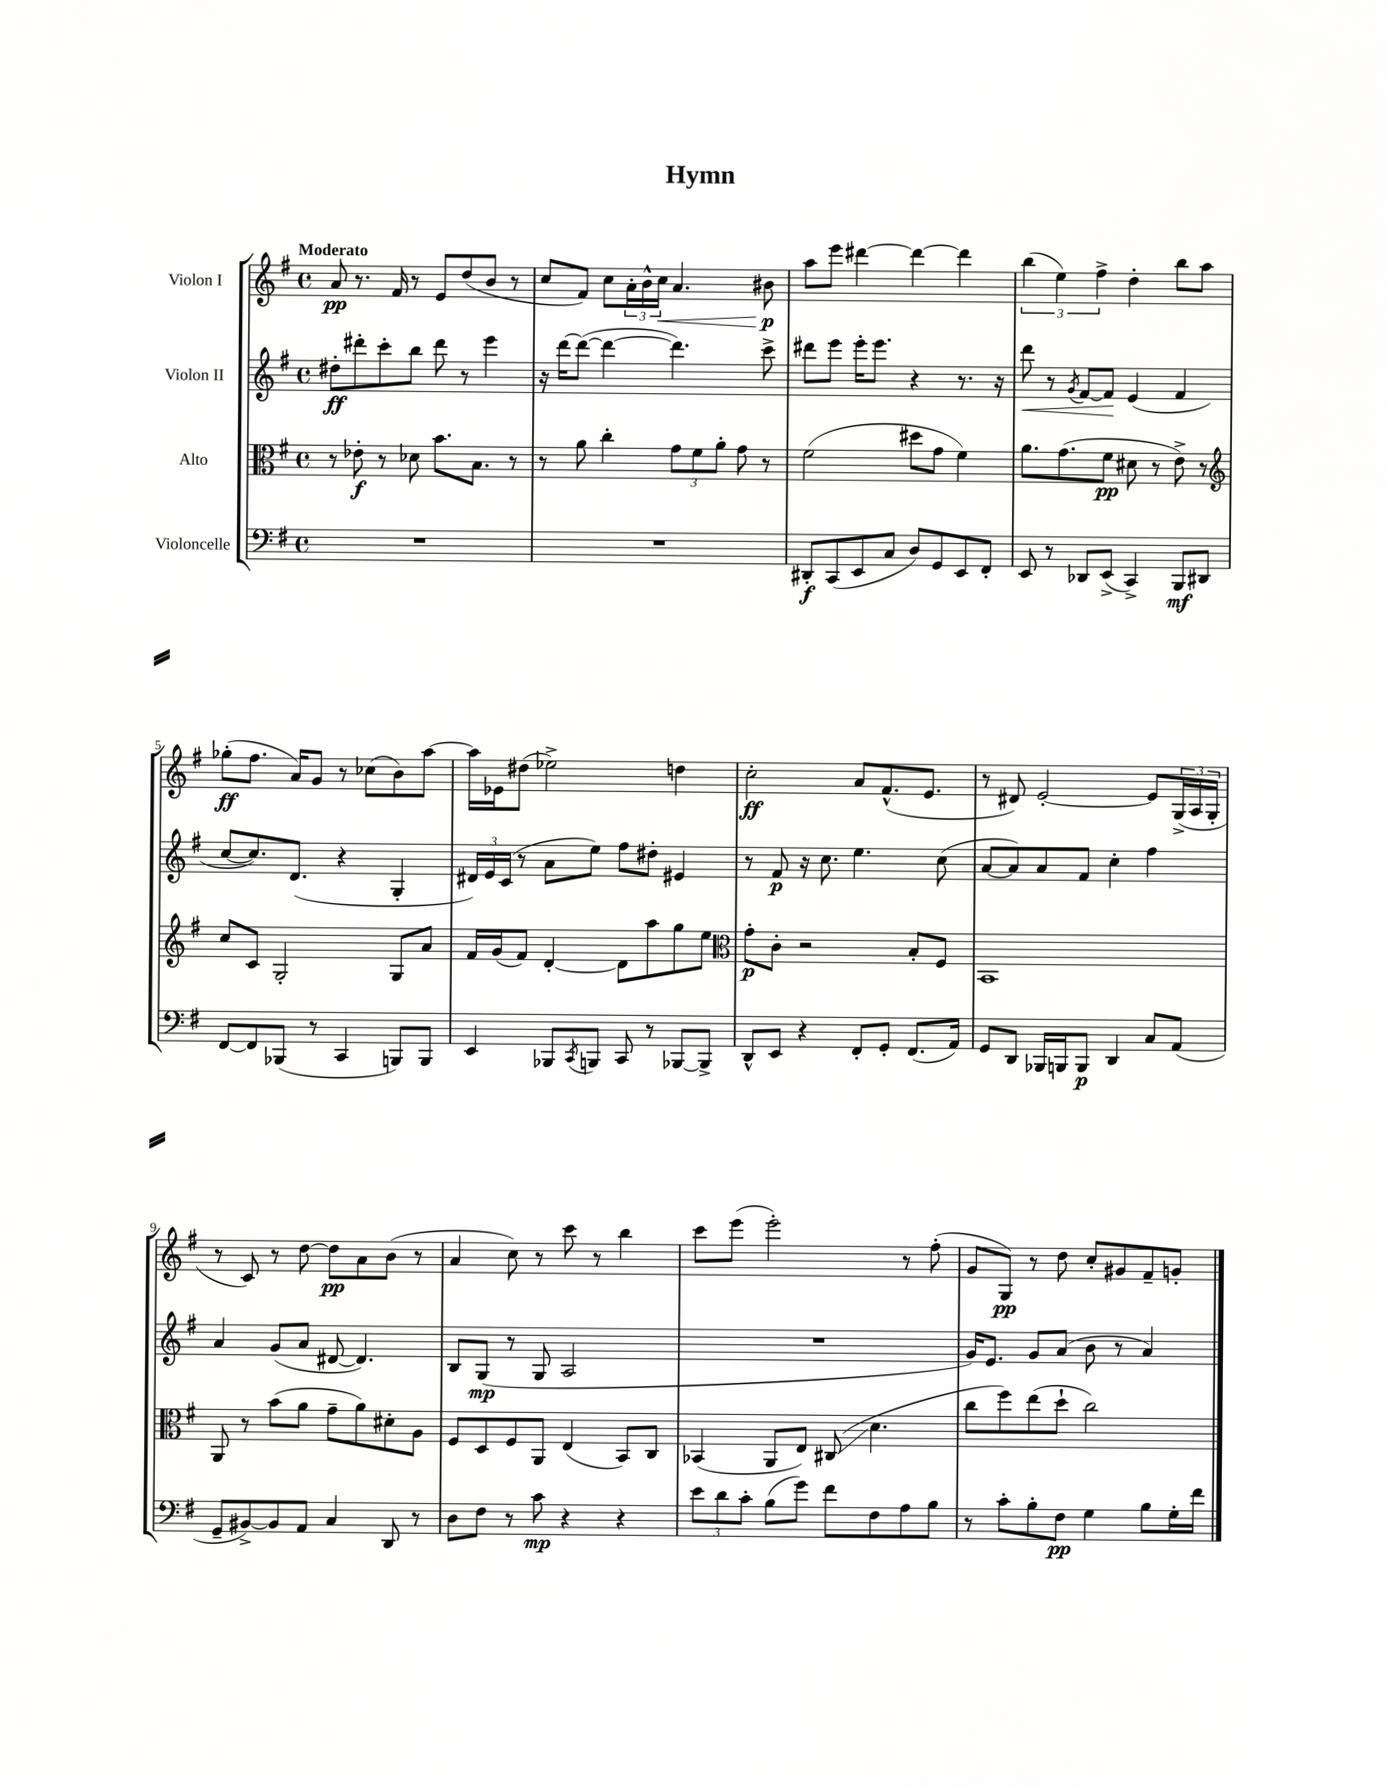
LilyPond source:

\header { title = "Hymn" }
<<
\new StaffGroup <<
\new Staff = "s0" \with { instrumentName = "Violon I" } {
    \clef treble \key g \major \defaultTimeSignature \time 4/4 \tempo "Moderato"
    a'8\pp r8. fis'16 r8 e'8 d''8( b'8 r8 |
    c''8 fis'8) c''8 \tuplet 3/2 { a'16-. b'16-^ c''16\< } a'4. bis'8\p\! |
    a''8 e'''8 dis'''4~ dis'''4~ dis'''4 |
    \tuplet 3/2 { b''4( e''4) fis''4-> } d''4-. b''8 a''8 |
    ges''8-.\ff( fis''8. a'16) g'8 r8 ces''8( b'8) a''8~ |
    a''16 ees'16 dis''8( ees''2->) d''4 |
    c''2-.\ff a'8 fis'8.-^( e'8. |
    r8 dis'8) e'2~-. e'8 \tuplet 3/2 { g16->( a16 g16-. } |
    r8 c'8) r8 d''8~ d''8\pp a'8 b'8( r8 |
    a'4 c''8) r8 c'''8 r8 b''4 |
    c'''8 e'''8( e'''2-.) r8 fis''8-.( |
    g'8 g8\pp) r8 d''8 c''8-. gis'8 fis'8-- g'8-. \bar "|." |
}
\new Staff = "s1" \with { instrumentName = "Violon II" } {
    \clef treble \key g \major \defaultTimeSignature \time 4/4
    dis''8-.\ff dis'''8-. c'''8-. b''8 dis'''8 r8 e'''4 |
    r16 d'''16~ d'''8~( d'''4~ d'''4.) c'''8-> |
    dis'''8 e'''8 e'''16-. e'''8. r4 r8. r16 |
    d'''8\< r8 \acciaccatura { g'8 } fis'8~ fis'8\! e'4( fis'4 |
    c''8~ c''8.) d'8.( r4 g4-. |
    \tuplet 3/2 { dis'16) e'16 c'16( } r8 a'8 e''8) fis''8 dis''8-. eis'4 |
    r8 fis'8\p r16 c''8. e''4. c''8( |
    a'8~ a'8) a'8 fis'8 c''4-. fis''4 |
    a'4 g'8( a'8 dis'8~ dis'4.) |
    b8 g8\mp( r8 g8 a2 |
    R1 |
    g'16) e'8. g'8 a'8( b'8 r8 a'4) \bar "|." |
}
\new Staff = "s2" \with { instrumentName = "Alto" } {
    \clef alto \key g \major \defaultTimeSignature \time 4/4
    r8 ees'8-.\f r8 des'8 b'8. b8. r8 |
    r8 a'8 c''4-. \tuplet 3/2 { g'8 fis'8 a'8-. } g'8 r8 |
    fis'2( dis''8 g'8 fis'4) |
    a'8. g'8.( fis'8\pp dis'8 r8 e'8->) r8 |
    \clef treble c''8 c'8 g2-. g8 a'8 |
    fis'16 g'16( fis'8) d'4~-. d'8 a''8 g''8 e''8 |
    \clef alto g'8-.\p c'8-. r2 b8-. fis8 |
    b,1 |
    a,8 r8 b'8( a'8 g'8-- a'8) dis'8-. a8 |
    fis8 d8 fis8 a,8 e4( b,8) c8 |
    bes,4( a,8 e8) cis8\glissando( d'4. |
    c''8 fis''8) e''8( d''8-! c''2) \bar "|." |
}
\new Staff = "s3" \with { instrumentName = "Violoncelle" } {
    \clef bass \key g \major \defaultTimeSignature \time 4/4
    R1 |
    R1 |
    dis,8-.\f c,8( e,8 c8 d8) g,8 e,8 fis,8-. |
    e,8 r8 des,8 e,8->( c,4->) b,,8\mf dis,8 |
    fis,8~ fis,8 bes,,8( r8 c,4 b,,8) b,,8 |
    e,4 bes,,8 \acciaccatura { c,8 } b,,8 c,8 r8 bes,,8~ bes,,8-> |
    d,8-^ e,8 r4 fis,8-. g,8-. fis,8.( a,16) |
    g,8 d,8 bes,,16 b,,16 b,,8\p d,4 c8 a,8( |
    g,8-- bis,8~->) bis,8 a,8 c4 d,8 r8 |
    d8 fis8 r8 c'8\mp r4 r4 |
    \tuplet 3/2 { e'8 d'8 c'8-. } b8( g'8) fis'8 fis8 a8 b8 |
    r8 c'8-. b8-. fis8\pp g4 b8 g16-. fis'16 \bar "|." |
}
>>
>>
